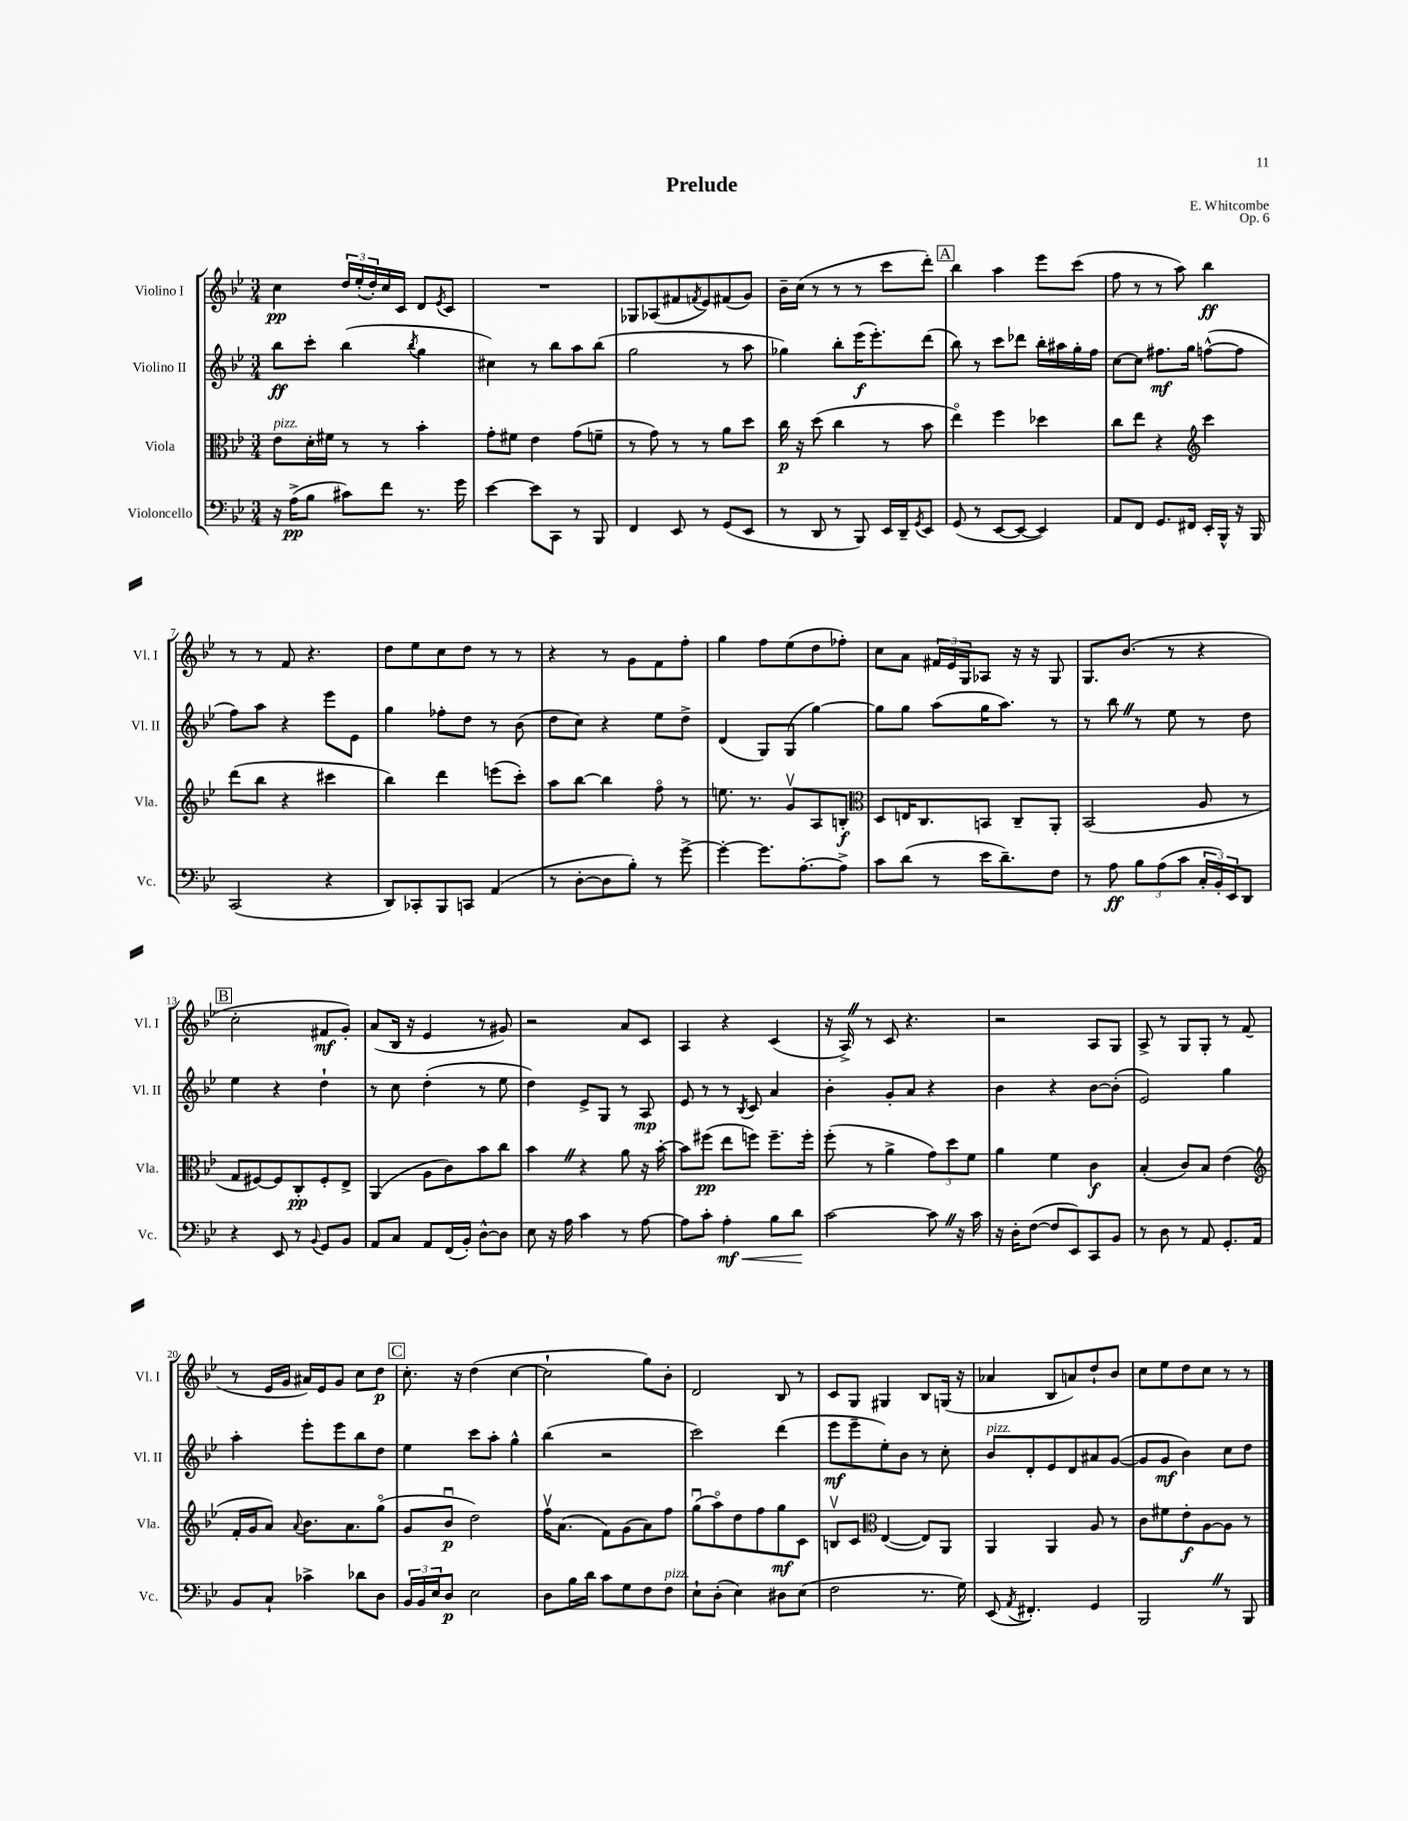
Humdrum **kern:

**kern	**kern	**kern	**kern
*staff4	*staff3	*staff2	*staff1
*clefF4	*clefC3	*clefG2	*clefG2
*k[b-e-]	*k[b-e-]	*k[b-e-]	*k[b-e-]
*M3/4	*M3/4	*M3/4	*M3/4
16r	8e-	8bb-	4cc
(16A^	.	.	.
8B-	16d'	8ccc'	.
.	16f#	.	.
8c#)	8r	(4bb-	24dd
.	.	.	(24ee-'
.	.	.	24dd')
8f	8r	.	16cc
.	.	.	16c
.	.	8qbb-	.
8.r	4b-'	4gg	8d
.	.	.	8qe-
.	.	.	8c
16g	.	.	.
=	=	=	=
[4e-	8g'	4cc#)	2.r
.	8f#	.	.
8e-]	4e-	8r	.
8CC	.	8bb-	.
8r	(8g	8aa	.
8BBB-	8f~	(8bb-	.
=	=	=	=
4FF	8r	2gg	8G-
.	8g)	.	(8A-
8EE-	8r	.	8f#
.	.	.	8qf
8r	8r	.	8e-)
(8GG	8a	8r	(8f#
8EE-	8dd	8aa	8g)
=	=	=	=
8r	16cc	4gg-)	16b-~
.	16r	.	(16cc
8DD	(8dd	.	8r
8r	4cc	8bb-'	8r
8BBB-)	.	(16eee-	8r
.	.	8.eee-')	.
16EE-	8r	.	8ccc
16DD~	.	.	.
8qGG	.	.	.
8EE-	8b-	(8ddd	8ddd')
=	=	=	=
(8GG	4ee-o)	8bb-)	4bb-
8r	.	8r	.
[8EE-	4ff	8ccc	4aa
8EE-_	.	8ddd-	.
4EE-])	4dd-	16bb-'	8eee-
.	.	16aa#	.
.	.	16gg'	(8ccc
.	.	16ff	.
=	=	=	=
8AA	8cc	[8cc	8ff
8FF	8ee-	8cc]	8r
8.GG	4r	8.ff#	8r
.	.	.	8aa)
16FF#	.	16gg	.
*	*clefG2	*	*
16EE-'	4ccc	([8ff^^	4bb-
16BBB-^^	.	.	.
16r	.	8ff]	.
16BBB-	.	.	.
=	=	=	=
(2CC	(8ddd	8ff)	8r
.	8bb-	8aa	8r
.	4r	4r	8f
.	.	.	4.r
4r	4ccc#	8eee-	.
.	.	8e-	.
=	=	=	=
8DD)	4bb-)	4gg	8dd
8CC-'	.	.	8ee-
8BBB-	4ddd	8ff-'	8cc
8CC	.	8dd	8dd
(4AA	(8eee	8r	8r
.	8ccc')	(8b-	8r
=	=	=	=
8r	8aa	8dd	4r
[8D'	[8bb-	8cc)	.
8D]	4bb-]	4r	8r
8B-')	.	.	8g
8r	8ffo	8ee-	8f
[8g^	8r	8dd^	8ff'
=	=	=	=
4g'_	8.ee	(4d	4gg
.	8.r	.	.
8.g]	.	8G)	8ff
.	8gv	(8G	(8ee-
[8.A'	.	.	.
.	8A	[4gg)	8dd
8A^]	8B'	.	8ff-')
=	=	=	=
*	*clefC3	*	*
8c	8D	8gg]	8cc
(8d	16E	8gg	8a
.	8.C	.	.
8r	.	(8aa	24f#
.	.	.	24e-
.	.	.	24G
16e-	8BB	16gg	8A-
8.d~)	.	8.aa)	.
.	8C~	.	16r
.	.	.	16r
8F	8AA'	8r	8G
=	=	=	=
8r	(2BB-	8r	8.G
8A	.	8bb-	.
.	.	.	(8.b-
12B-	.	8r	.
(12A	.	.	.
.	.	8ee-	8r
12c	.	.	.
24C'	8A	8r	4r
24BB-')	.	.	.
24EE-	.	.	.
8DD	8r	8dd	.
=	=	=	=
4r	8G	4ee-	2cc'
.	[8F#)	.	.
8EE-	8F#]	4r	.
8r	8C'	.	.
8qqBB-	.	.	.
8GG	8F#'	4dd`	8f#
8BB-	8E-^	.	8g')
=	=	=	=
8AA	(4AA	8r	(8a
8C	.	8cc	16B-
.	.	.	16r
8AA	8A	(4dd'	4e-
(16FF	8c)	.	.
16BB-')	.	.	.
[8D^^	8b-	8r	8r
8D]	8cc	8ee-	8g#)
=	=	=	=
8E-	4b-	4dd)	2r
16r	.	.	.
16A	.	.	.
4c	4r	8e-^	.
.	.	8G	.
8r	8a	8r	8a
[8A	16r	8A	8c
.	[16b-'	.	.
=	=	=	=
8A]	8b-]	8e-	4A
8c'	(8ff#	8r	.
4A'	8ee-	8r	4r
.	.	8qB-	.
.	8ff)	8c	.
8B-	8.ff~	4a	(4c
8d	.	.	.
.	16ff'	.	.
=	=	=	=
[2c	(8ff'	4b-'	16r
.	.	.	16A^)
.	8r	.	8r
.	4a^	8g'	8c
.	.	8a	4.r
8c]	12g)	4r	.
.	12dd	.	.
16r	.	.	.
.	12f	.	.
16c	.	.	.
=	=	=	=
16r	4a	4b-	2r
16D'	.	.	.
([8F	.	.	.
8F]	4f	4r	.
8EE-)	.	.	.
8CC	4c	[8b-	8A
8BB-	.	(8b-']	8G
=	=	=	=
8r	(4B-'	2e-)	8A^
8D	.	.	8r
8r	8c)	.	8G
8AA	8B-	.	8G'
8.GG'	(4e-	4gg	8r
.	.	.	(8f
16AA	.	.	.
=	=	=	=
*	*clefG2	*	*
8BB-	16f'	4aa'	8r
.	16g	.	.
8C`	8a)	.	16e-
.	.	.	16g
.	8qqa	.	.
4c-^	8.b-	8eee-'	16a#)
.	.	.	16e-
.	.	8eee-	8g
.	8.a	.	.
8d-	.	8bb-	8cc
8D	(8ggo	8dd	8dd
=	=	=	=
24BB-	8g	4ee-	8.cc'
24BB-	.	.	.
24E-	.	.	.
8D	8b-u	.	.
.	.	.	16r
2E-	2dd)	8ccc	(4dd
.	.	8aa'	.
.	.	4gg^^	[4cc
=	=	=	=
8D	16ffv	(4bb-	2cc`]
.	(8.a	.	.
16B-	.	.	.
16d	.	.	.
8c	8f)	2r	.
8G	(8g	.	.
8F	8a)	.	8gg)
8F	8ff	.	8b-'
=	=	=	=
8E-`	(8ggu	2ccc)	2d
(8D'	8aao)	.	.
4E-)	8dd	.	.
.	8ff	.	.
8D#	8gg	(4ddd	8B-
(8E-	8c	.	8r
=	=	=	=
2F	8Bv	8eee-	8c
.	8c	8eee-~	8G
*	*clefC3	*	*
.	([4E-	8ee-')	4G#
.	.	8b-	.
8.r	8E-])	8r	8B-
.	8AA	8cc'	(16G
16G)	.	.	16r
=	=	=	=
(8EE-	4AA	8b-	4a-
8qAA	.	.	.
4.FF#')	.	8d'	.
.	4AA	8e-	8B-
.	.	8d	8a)
4GG	8A	8a#	8dd`
.	8r	([8g	8b-
=	=	=	=
2BBB-	8c	8g]	8cc
.	8f#	8g	8ee-
.	8e-'	4b-)	8dd
.	[8A	.	8cc
8r	8A]	8cc	8r
8BBB-	8r	8dd	8r
==	==	==	==
*-	*-	*-	*-
